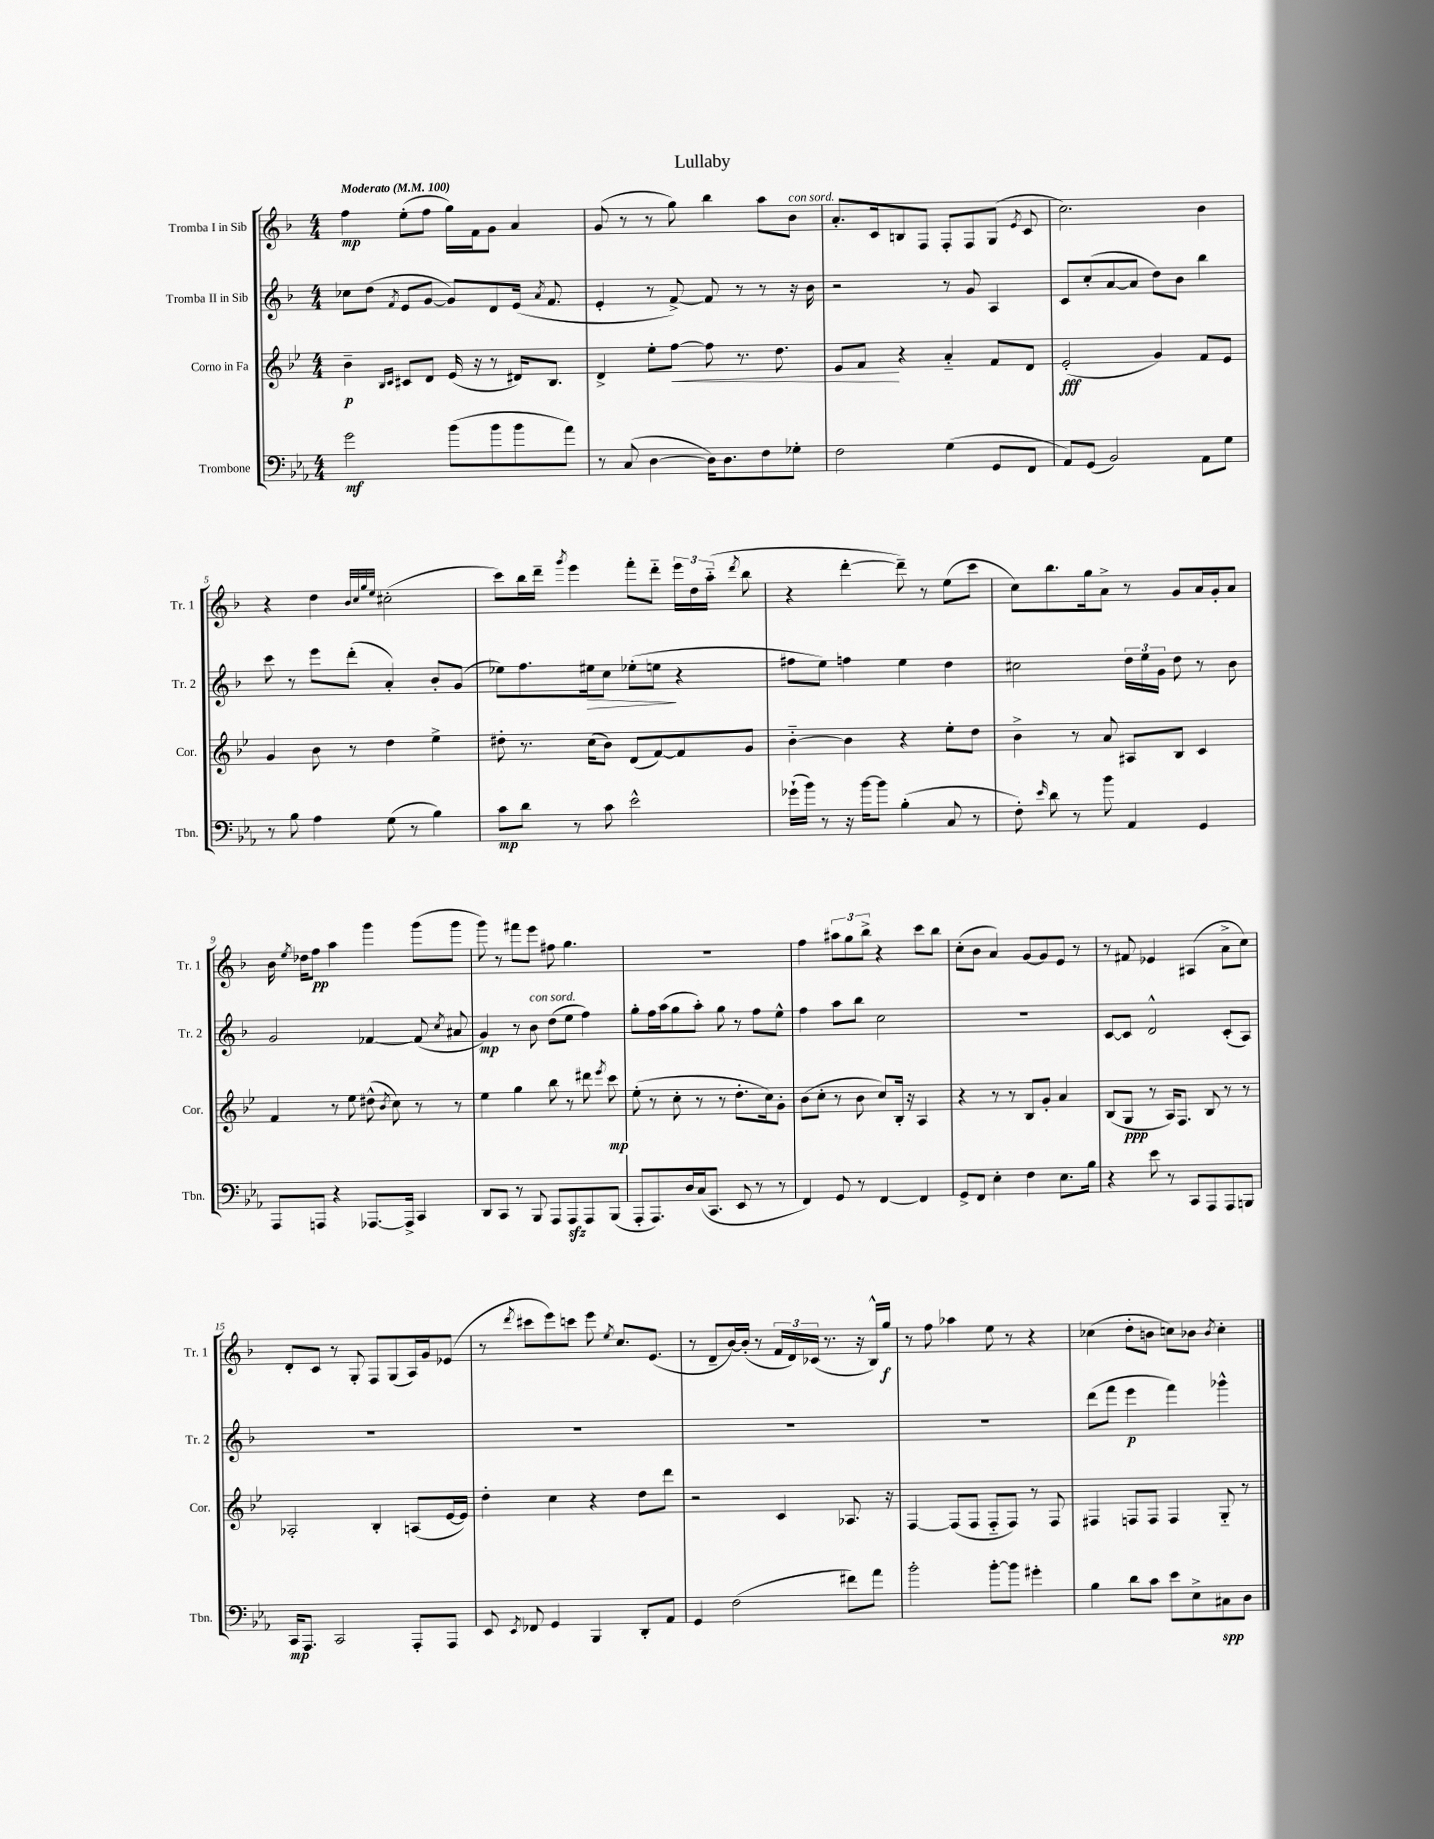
\header { title = "Lullaby" }
<<
\new StaffGroup <<
\new Staff = "s0" \with { instrumentName = "Tromba I in Sib" shortInstrumentName = "Tr. 1" } {
    \clef treble \key f \major \numericTimeSignature \time 4/4 \tempo "Moderato" 4 = 100
    \autoBeamOff f''4\mp e''8[-.( f''8] g''16[) f'16 g'8] a'4 |
    g'8( r8 r8 g''8) bes''4 a''8[ bes'8]^\markup { \italic "con sord." } |
    a'8.[-. c'16 b8 f8] f8[-. f8 g8]( \acciaccatura { e'8 } c'8 |
    c''2.) bes'4 |
    r4 d''4 \grace { bes'32[ c''32 g''32 e''32] } cis''2-.( |
    c'''8[) bes''16 d'''16]-- \acciaccatura { g'''8 } e'''4 f'''8[-. d'''8]-_ \tuplet 3/2 { e'''16[ d''16 a''16]-_( } \acciaccatura { d'''8 } bes''8 |
    r4 d'''4~-. d'''8--) r8 e''8[( c'''8] |
    c''8[) bes''8. g''16 a'8]-> r8 g'8[ a'16 g'16-. a'8] |
    bes'16 \acciaccatura { e''8 } des''16[ f''8]\pp a''4 g'''4 g'''8[( g'''8] |
    g'''8) r8 fis'''8[ e'''8] fis''8 g''4. |
    R1 |
    f''4 \tuplet 3/2 { ais''8[ g''8 bes''8]-> } r4 c'''8[ bes''8] |
    c''8[-.( bes'8] a'4) g'8[~ g'8 e'8] r8 |
    r8 fis'8 ees'4 ais4( a'8[-> c''8]) |
    d'8[-. c'8] r8 g8-. f8[ g8( a16) g'16 ees'8]( |
    r8 \acciaccatura { d'''8 } cis'''8[ e'''8) c'''8] e'''8 \acciaccatura { e''8 } c''8.[ e'8.]( |
    r8 d'8[-- bes'16~) bes'16]-.( r8 \tuplet 3/2 { f'16[ d'16) ces'16]( } r8. r16 bes16[-^) g''16]\f |
    r8 f''8 aes''4 e''8 r8 r4 |
    ces''4( d''8[-. b'8] c''8[) bes'8] \acciaccatura { bes'8 } c''4-. \bar "|." |
}
\new Staff = "s1" \with { instrumentName = "Tromba II in Sib" shortInstrumentName = "Tr. 2" } {
    \clef treble \key f \major \numericTimeSignature \time 4/4
    \autoBeamOff ces''8[ d''8]( \acciaccatura { f'8 } e'8[ g'8]~ g'8[) d'8 e'16]( \acciaccatura { a'8 } f'8. |
    e'4-. r8 f'8~->) f'8 r8 r8 r16 bes'16 |
    r2 r8 g'8 a4 |
    c'8[ c''8-.( a'8~ a'8] d''8[) bes'8] bes''4 |
    c'''8 r8 e'''8[ d'''8]-.( a'4-.) bes'8[-. g'8]( |
    ees''8[) f''8. eis''16\> c''8] ees''8[-.( e''8]\! r4 |
    fis''8[ e''8]) f''4 e''4 d''4 |
    cis''2 \tuplet 3/2 { d''16[ e''16 g'16] } d''8 r8 bes'8 |
    g'2 fes'4~ fes'8( \acciaccatura { c''8 } ais'8 |
    g'4\mp) r8 bes'8^\markup { \italic "con sord." } d''8[( e''8] f''4) |
    g''8[-. f''16 a''16( g''8 a''8]-.) g''8 r8 f''8[ e''8]-^ |
    f''4 a''8[ bes''8] c''2 |
    R1 |
    c'8[~ c'8] d'2-^ c'8[-.( a8]) |
    R1 |
    R1 |
    R1 |
    R1 |
    d'''8[( f'''8] e'''4\p f'''4) ges'''4-^ \bar "|." |
}
\new Staff = "s2" \with { instrumentName = "Corno in Fa" shortInstrumentName = "Cor." } {
    \clef treble \key bes \major \numericTimeSignature \time 4/4
    \autoBeamOff bes'4--\p \grace { bes16[ c'16] } cis'8[ d'8] ees'16( r16 r8 dis'16[) bes8.] |
    d'4-> ees''8[-. f''8]~\< f''8 r8. d''8. |
    ees'8[ f'8]\! r4 a'4-_ f'8[ d'8] |
    ees'2-.\fff( g'4) f'8[ ees'8] |
    g'4 bes'8 r8 d''4 ees''4-> |
    dis''8-. r8. c''16[( bes'8]) d'8[( f'8~) f'8 g'8] |
    bes'4~-_ bes'4 r4 ees''8[-. d''8] |
    bes'4-> r8 a'8 ais8[ bes8] c'4 |
    f'4 r8 ees''8 dis''8-^( \acciaccatura { bes'8 } c''8) r8 r8 |
    ees''4 g''4 bes''8 r8 dis'''8 \acciaccatura { ees'''8 } c'''8\mp |
    ees''8-.( r8 c''8-. r8 r8 d''8.[-. c''16) g'8]-. |
    bes'8[( c''8]-. r8 bes'8 c''8[) bes16]-. r16 a4 |
    r4 r8 r8 bes8[ g'8]-. a'4 |
    bes8[( g8]\ppp r8 a16[) f8.] bes8 r8 r8 |
    aes2-. bes4-. a8[( ees'16~ ees'16]) |
    d''4-. c''4 r4 d''8[ d'''8] |
    r2 c'4 aes8. r16 |
    f4~ f8[( f8] f8[-_ f8]) r8 f8 |
    fis4 f8[ f8] f4 g8-_ r8 \bar "|." |
}
\new Staff = "s3" \with { instrumentName = "Trombone" shortInstrumentName = "Tbn." } {
    \clef bass \key ees \major \numericTimeSignature \time 4/4
    \autoBeamOff g'2\mf bes'8[( bes'8 bes'8 aes'8]) |
    r8 c8( d4~ d16[) d8. f8 ges8]-. |
    f2 g4( g,8[ f,8] |
    aes,8[) g,8]( bes,2) aes,8[ g8] |
    r8 bes8 aes4 g8( r8 bes4) |
    c'8[\mp d'8] r8 c'8 ees'2-^ |
    ges'16[-!( bes'16]) r8 r16 bes'16[~ bes'8] bes4-.( c8 r8 |
    f8-.) \grace { ees'16 } d'8 r8 bes'8 aes,4 g,4 |
    aes,,8[ a,,8] r4 aes,,8.[~ aes,,16]-> c,4 |
    d,8[ c,8] r8 bes,,8 aes,,8[ aes,,8\sfz aes,,8 bes,,8]( |
    aes,,8[-. aes,,8.) d16 c16( c,8.] ees,8 r8 r8 |
    f,4) g,8 r8 f,4~ f,4 |
    g,8[-> f,8] ees4-. f4 ees8.[ bes16] |
    r4 ees'8 r8 c,8[ aes,,8 aes,,8 b,,8] |
    c,16[\mp aes,,8.] c,2 aes,,8[-. aes,,8] |
    ees,8 \acciaccatura { ees,8 } fes,8 g,4 bes,,4 d,8[-. aes,8] |
    g,4 f2( fis'8[) aes'8] |
    bes'2-. bes'8[~-. bes'8] gis'4-. |
    bes4 d'8[ c'8] ees'8[ ees8-> cis8\spp d8] \bar "|." |
}
>>
>>
